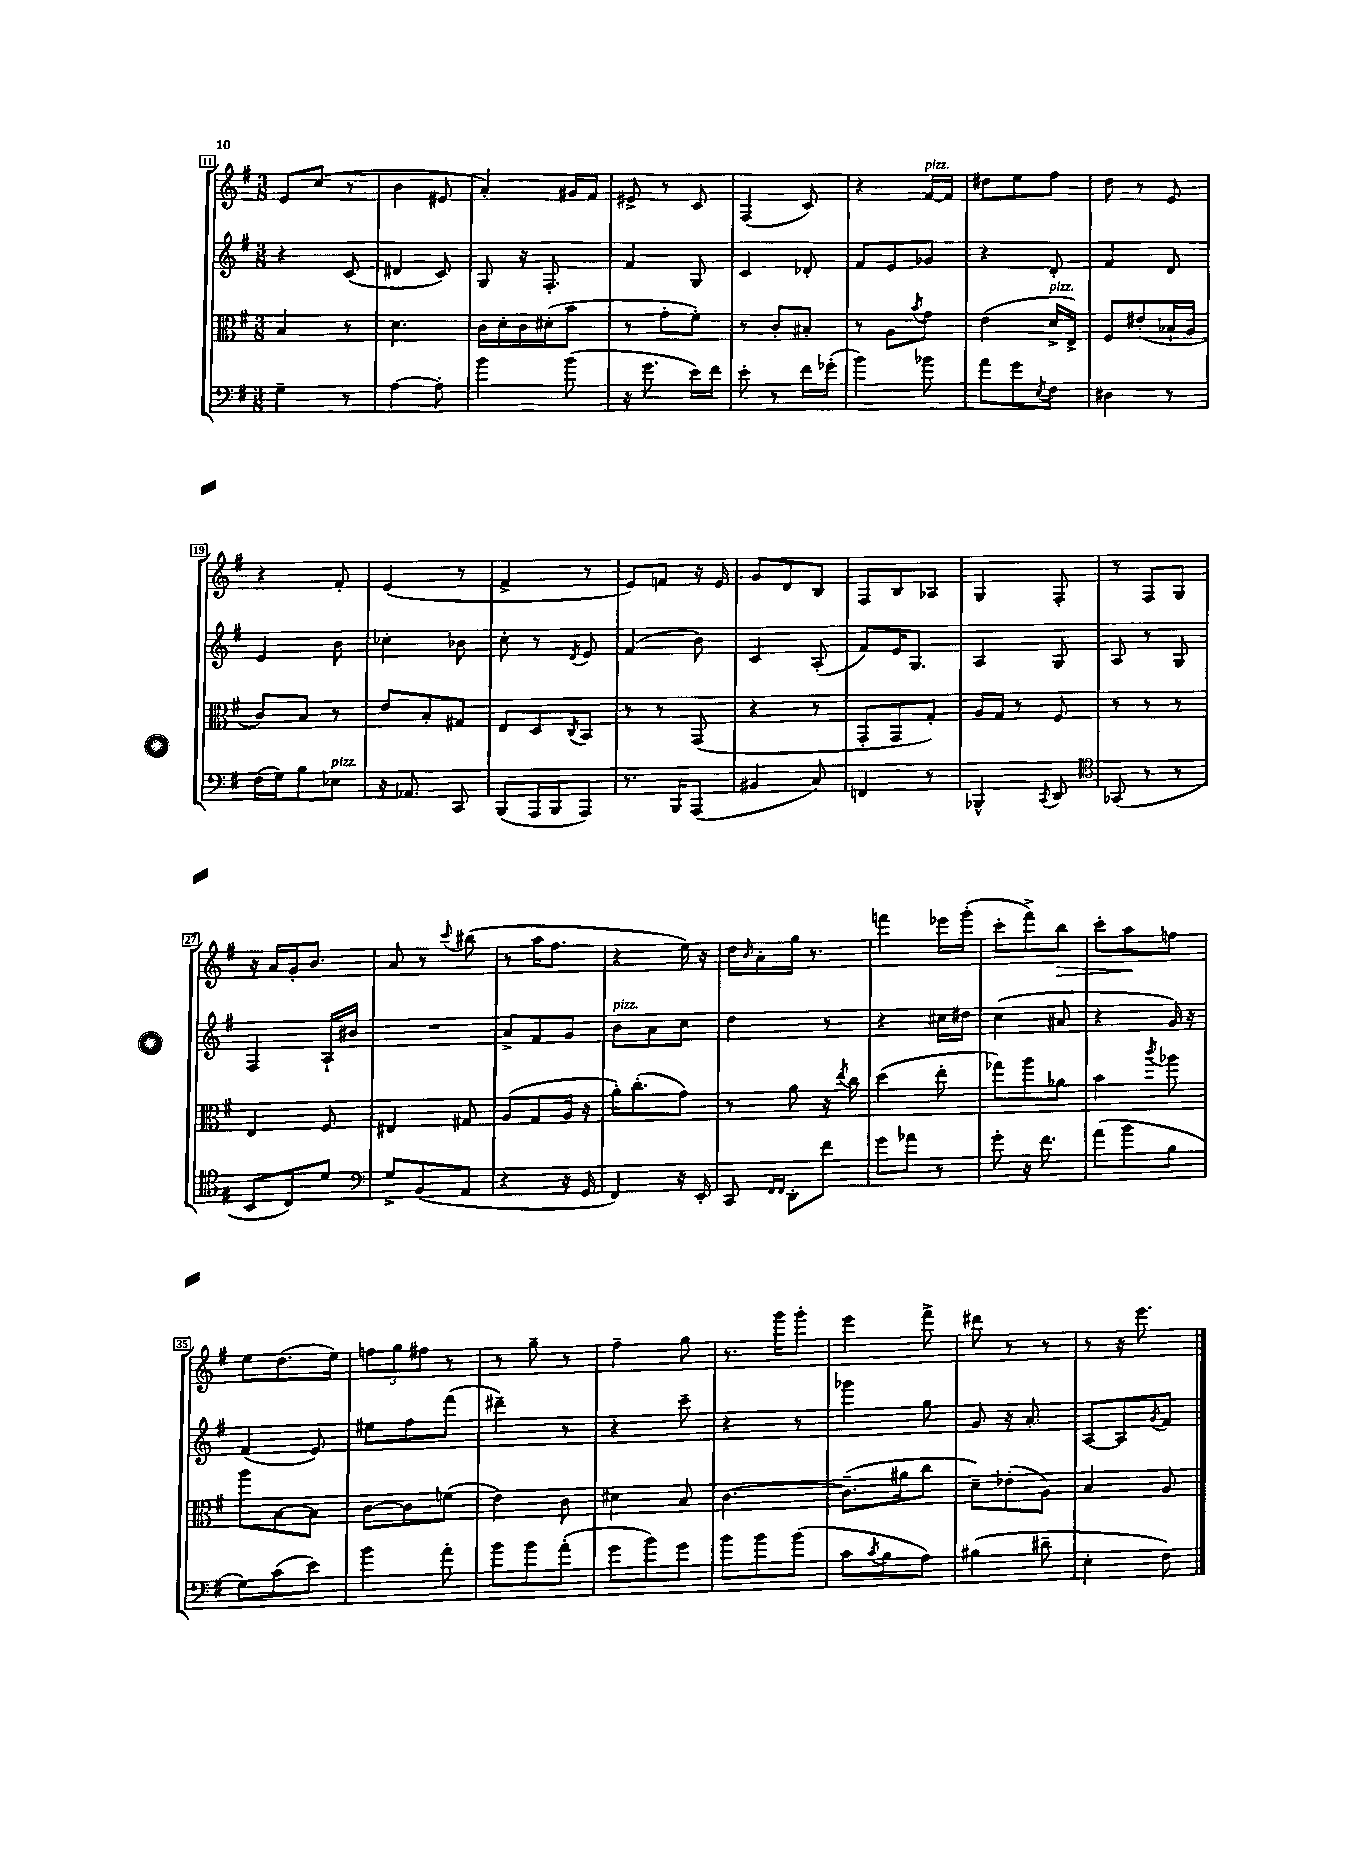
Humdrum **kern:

**kern	**kern	**kern	**kern
*staff4	*staff3	*staff2	*staff1
*clefF4	*clefC3	*clefG2	*clefG2
*k[f#]	*k[f#]	*k[f#]	*k[f#]
*M3/8	*M3/8	*M3/8	*M3/8
4G~\	4B/	4r	8e/L
.	.	.	(8cc/J
8r	8r	(8c/	8r
=	=	=	=
[4A\	4.d\	4d#/	4b\
8A'\]	.	8c/)	8e#/
=	=	=	=
4b\	16c\LL	8G/	4a'/)
.	16d'\	.	.
.	16c\	16r	.
.	(16d#'\J	8.F#'/	.
(8b\	8b\J	.	16g#/LL
.	.	.	16f#/JJ
=	=	=	=
16r	8r	4f#/	8e#^/
8.g\	.	.	.
.	8g'\L	.	8r
16e\LL)	8f#'\J)	8G/	8c/
16f#\JJ	.	.	.
=	=	=	=
8e'\	8r	4c/	(4F#/
8r	8c'/L	.	.
16f#\LL	8B#'/J	8d-'/	8c/)
(16g-'\JJ	.	.	.
=	=	=	=
4b\)	8r	8f#/L	4r
.	8A\L	8e/	.
.	8qb/	.	.
8b-\	8g\J	8g-/J	[16f#/LL
.	.	.	16f#/]JJ
=	=	=	=
8a\L	(4e\	4r	8dd#\L
8g\	.	.	8ee\
8qE/	.	.	.
8F#\J	16d^/LL	8d'/	8ff#\J
.	16E^/JJ)	.	.
=	=	=	=
4D#\	8F#/L	4f#/	8dd\
.	(8e#'/	.	8r
8r	16B-`/L	8d/	8e/
.	16A/JJ	.	.
=	=	=	=
(16F#\LL	8c/L)	4e/	4r
16G\J)	.	.	.
8B\	8B/J	.	.
8E-\J	8r	8b\	8f#'/
=	=	=	=
16r	8e/L	4cc-'\	(4e/
8.AA-/	.	.	.
.	8B'/	.	.
8CC/	8G#/J	8b-\	8r
=	=	=	=
(8BBB/L	8E/L	8cc'\	4f#^/
16AAA/L	8D/	8r	.
16BBB/J	.	.	.
.	8qC/	8qd/	.
8AAA/J)	8BB/J	8e/	8r
=	=	=	=
8.r	8r	(4f#/	8e/L)
.	8r	.	8f/J
16BBB/LK	.	.	.
(8AAA/J	(8GG/	8b\)	16r
.	.	.	16e/
=	=	=	=
4BB#/	4r	4c/	8g/L
.	.	.	8d/
8C/)	8r	(8A'/	8B/J
=	=	=	=
4FF/	8GG'/L	8f#/L)	8F#/L
.	8GG/	16e/K	8B/
.	.	8.G/J	.
8r	8G'/J)	.	8A-/J
=	=	=	=
4BBB-^^/	16A/LL	4A/	4G/
.	16G/JJ	.	.
.	8r	.	.
8qCC/	.	.	.
8DD/	8F#/	8G/	8F#'/
=	=	=	=
*clefC4	*	*	*
(8GG-/	8r	8A/	8r
8r	8r	8r	8F#/L
8r	8r	8G/	8G/J
=	=	=	=
8BB/L	4E/	4F#/	16r
.	.	.	16a/LL
8C/)	.	.	16g'/J
.	.	.	8.b/J
8d/J	8F#/	16A`/LL	.
.	.	16b#/JJ	.
=	=	=	=
*clefF4	*	*	*
8G^/L	4E#/	4.r	8a/
(8BB/	.	.	8r
.	.	.	8qqccc/
8AA/J	8G#/	.	(8bb#\
=	=	=	=
4r	(8A/L	8a^/L	8r
.	8G/	8f#/	16aa\LK
.	.	.	8.ff#\J
16r	16A/Jk	8g/J	.
16GG/	16r	.	.
=	=	=	=
4FF#/)	16a'\LK)	8b\L	4r
.	(8.cc'\	.	.
.	.	8a\	.
16r	8g\J)	8cc\J	16ee\)
16EE'/	.	.	16r
=	=	=	=
8CC/	8r	4dd\	16dd\LL
.	.	.	16qqb/
.	.	.	16a'\
16qqFF#/LL	.	.	.
16qqFF#/JJ	.	.	.
8DD'\L	8a\	.	16gg\JJ
.	.	.	8.r
8f#\J	16r	8r	.
.	8qee/	.	.
.	16cc\	.	.
=	=	=	=
8g\L	(4dd\	4r	4fff\
8a-\J	.	.	.
8r	8ee'\	16cc#\LL	16eee-\LL
.	.	16dd#\JJ	(16ggg'\JJ
=	=	=	=
8g'\	8gg-\L)	(4cc\	8ccc'\L
16r	8aa\	.	8fff#^\)
8.f#\	.	.	.
.	8a-\J	8a#/	8bb\J
=	=	=	=
(8a\L	4b\	4r	8ccc'\L
8b\	.	.	8aa\
.	8qccc/	.	.
8B\J	8aa-\	16g/)	8ff\J
.	.	16r	.
=	=	=	=
8G\L)	8aa\L	(4f#/	8ee\L
(8c\	[8B\	.	(8.dd\
8e\J)	8B\]J	8e/)	.
.	.	.	16ee\Jk)
=	=	=	=
4b\	[8c\L	8ee#\L	12ff\L
.	.	.	12gg\
.	8c\]	8ff#\	.
.	.	.	12ff#\J
8a'\	(8f\J	(8fff#\J	8r
=	=	=	=
8b\L	4e\)	4ddd#~\)	8r
8b\	.	.	8gg~\
(8a'\J	8c\	8r	8r
=	=	=	=
8g\L	4d#\	4r	4ff#~\
8b\)	.	.	.
8g\J	8B/	8ccc~\	8gg\
=	=	=	=
8b\L	[4.c\	4r	8.r
8b\	.	.	.
.	.	.	16ggg\LK
(8b\J	.	8r	8ggg'\J
=	=	=	=
8c\L	(8.c~\]L	4ggg-\	4eee\
8qc/	.	.	.
8B\	.	.	.
.	16a#\k	.	.
8A\J)	8cc\J	8gg\	8fff#^\
=	=	=	=
(4B#\	8d~\L)	8g/	8ddd#\
.	(8e-'\	16r	8r
.	.	8.a'/	.
8d#~\	8A\J)	.	8r
=	=	=	=
4E'\	4B/	[8A/L	8r
.	.	8A/]	16r
.	.	.	8.eee\
.	.	8qg/	.
8F#\)	8A/	8f#/J	.
==	==	==	==
*-	*-	*-	*-
